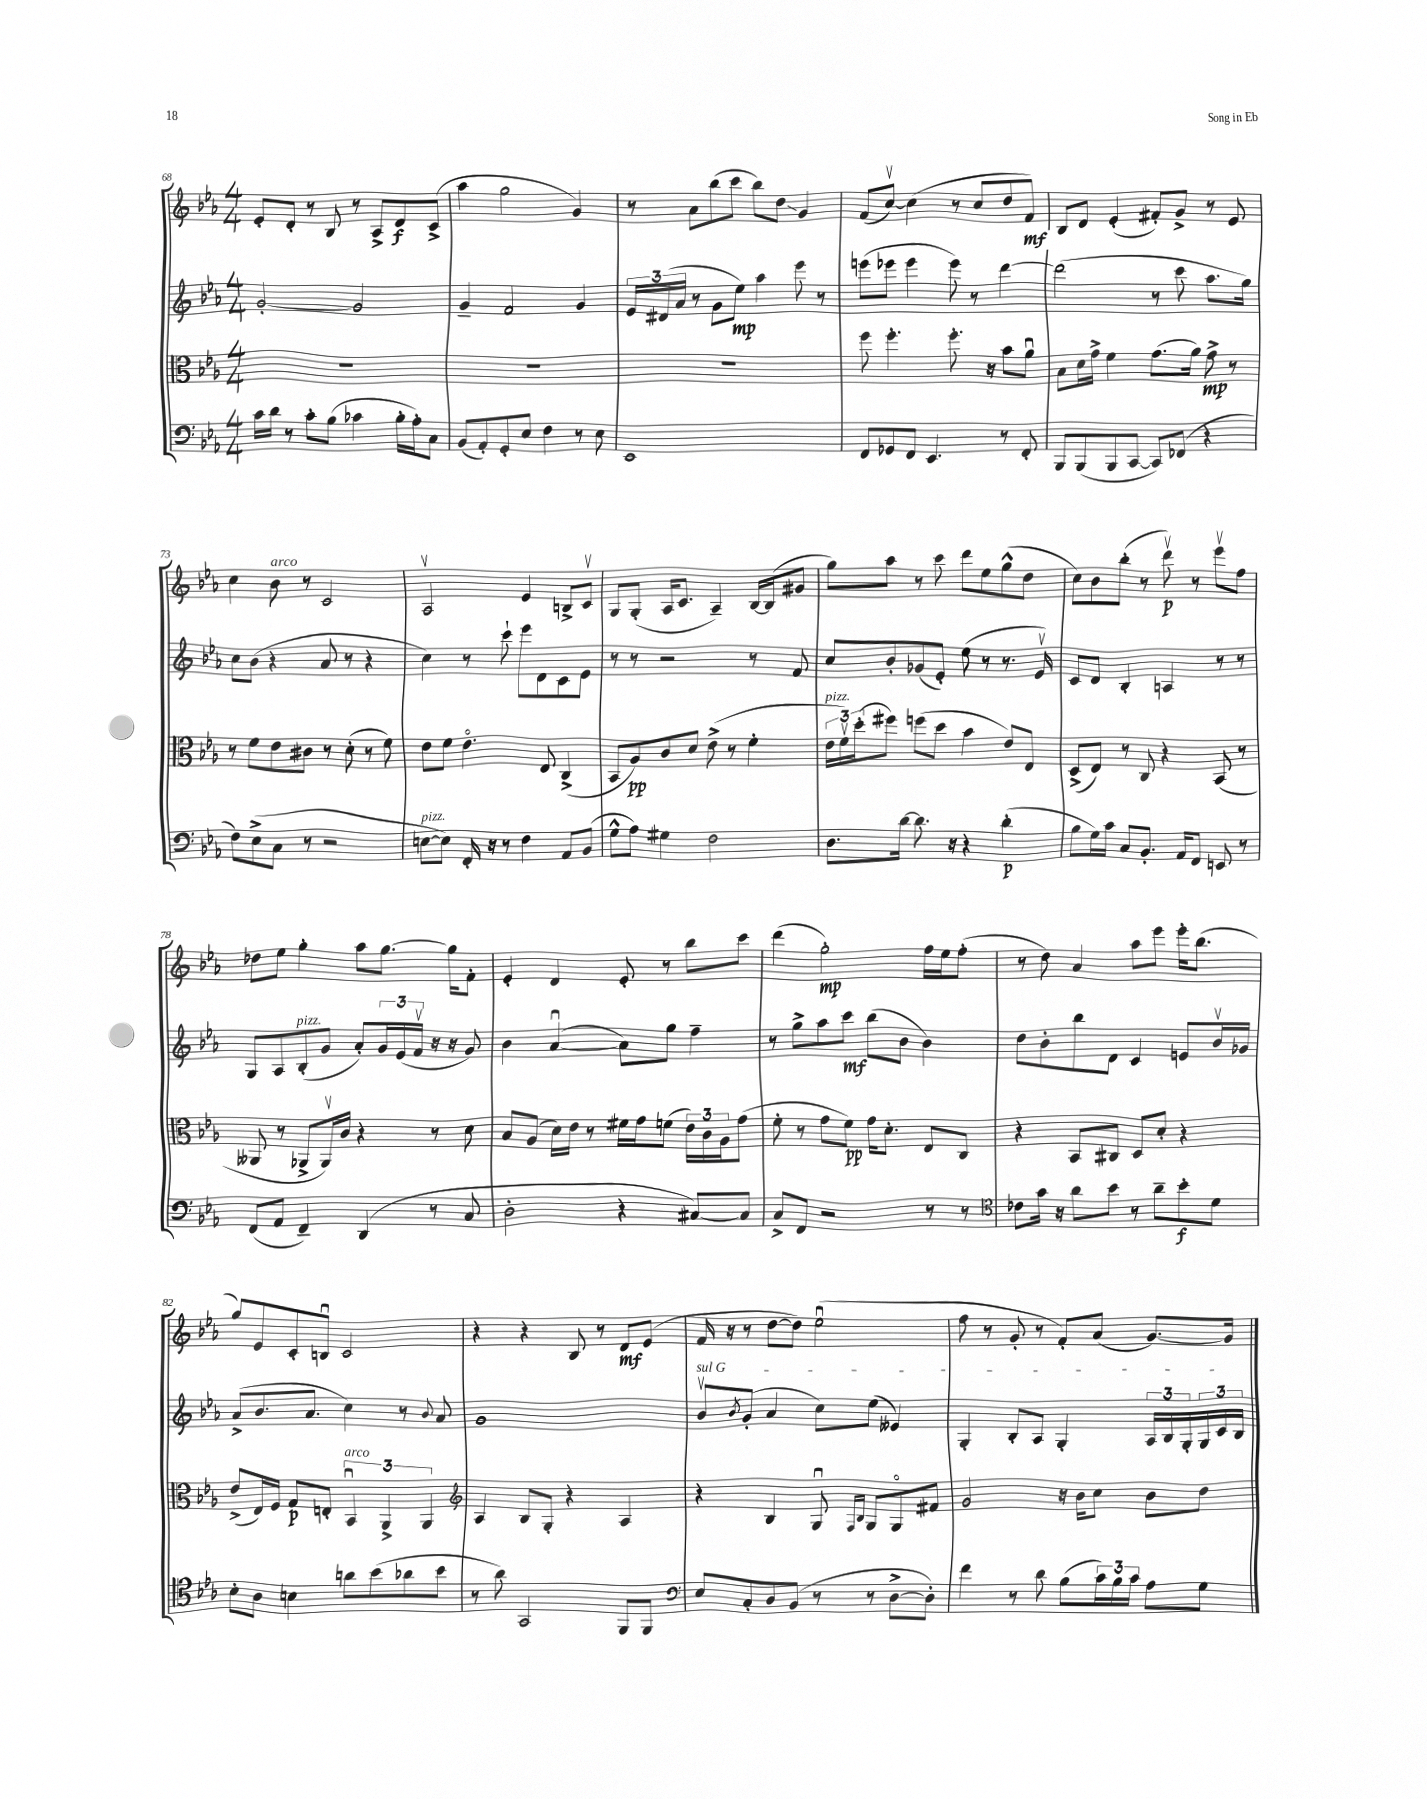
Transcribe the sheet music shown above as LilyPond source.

<<
\new StaffGroup <<
\new Staff = "s0" {
    \clef treble \key ees \major \numericTimeSignature \time 4/4
    ees'8-. d'8-. r8 bes8 r8 aes8-> d'8\f c'8->( |
    aes''4 g''2 g'4) |
    r8 aes'8 bes''8( c'''8 bes''8) d''8\glissando g'4 |
    f'8( c''8~\upbow) c''4( r8 c''8 d''8 f'8\mf) |
    bes8 d'8 ees'4-.( fis'8-.) g'8-> r8 ees'8 |
    c''4 bes'8^\markup { \italic "arco" } r8 c'2 |
    aes2\upbow ees'4 b8-> c'8\upbow |
    g8 g8-.( aes16 c'8. aes4--) bes16~ bes16( gis'8 |
    g''8) aes''8 r8 c'''8 d'''8 ees''8 g''8-^( d''8 |
    c''8) bes'8 bes''8-.( r8 d'''8\upbow\p) r8 ees'''8\upbow f''8 |
    des''8 ees''8 g''4-. aes''8 g''8.~ g''16 f'8-. |
    ees'4-. d'4 ees'8-. r8 bes''8 c'''8 |
    d'''4( g''2-.\mp) f''16 ees''16 f''8-.( |
    r8 d''8) aes'4 aes''8 ees'''8 ees'''16-. bes''8.( |
    g''8) ees'8 c'8-. b8\downbow c'2 |
    r4 r4 bes8 r8 d'8\mf ees'8( |
    f'16 r16 r8 d''8~ d''8) ees''2\downbow( |
    f''8 r8 g'8-. r8 f'8-.) aes'8( g'8.~) g'16 \bar "|." |
}
\new Staff = "s1" {
    \clef treble \key ees \major \numericTimeSignature \time 4/4
    g'2~-. g'2 |
    g'4-- f'2 g'4 |
    \tuplet 3/2 { ees'16 dis'16( aes'16 } r8 g'8 ees''8\mp) aes''4 ees'''8 r8 |
    e'''8( ees'''8 ees'''4 ees'''8) r8 d'''4~ |
    d'''2( r8 c'''8 aes''8. g''16) |
    c''8 bes'8( r4 aes'8 r8 r4 |
    c''4) r8 c'''8-! ees'''8 d'8 c'8 ees'8 |
    r8 r8 r2 r8 f'8 |
    c''8 bes'8-. ges'8( ees'8-.) ees''8( r8 r8. ees'16\upbow) |
    c'8 d'8 bes4-. a4 r8 r8 |
    g8 aes8 bes8-.^\markup { \italic "pizz." }( g'8 aes'8-.) \tuplet 3/2 { g'16 ees'16( f'16\upbow } r16 r16 g'8) |
    bes'4 aes'4~\downbow( aes'8) g''8 f''4-- |
    r8 g''8-> aes''8 c'''8\mf bes''8( bes'8 bes'4) |
    d''8 bes'8-. bes''8 d'8 c'4 e'8 bes'16\upbow ges'16 |
    aes'8->( bes'8. aes'8. c''4) r8 \appoggiatura { bes'8 } aes'8 |
    g'1 |
    \once \override TextSpanner.bound-details.left.text = \markup { \italic "sul G" } bes'8\upbow\startTextSpan \acciaccatura { bes'8 } g'8-.( aes'4 c''8) ees''8( eeses'4) |
    g4-. bes8-. aes8 g4-. \tuplet 3/2 { aes16 bes16 g16-. } \tuplet 3/2 { g16 c'16 bes16\stopTextSpan } \bar "|." |
}
\new Staff = "s2" {
    \clef alto \key ees \major \numericTimeSignature \time 4/4
    R1 |
    R1 |
    R1 |
    f''8 f''4.-. f''8.-. r16 bes'8 aes'8\downbow |
    bes8 d'16 g'16-> f'4 g'8.( aes'16) g'8->\mp r8 |
    r8 f'8 ees'8 cis'8 r8 d'8-.( r8 f'8) |
    ees'8 f'8 ees'4.\flageolet ees8 c4->( |
    bes,8 aes8\pp) c'8 d'8 ees'8->( r8 f'4-. |
    \tuplet 3/2 { ees'16^\markup { \italic "pizz." } f'16\upbow) d''16-.( } fis''8) f''8( d''8 bes'4 ees'8) ees8 |
    d8->( ees8) r8 c8 r4 bes,8( r8 |
    aeses,8 r8 aes,8-> aes,16\upbow) c'16 r4 r8 d'8 |
    bes8 aes8( d'16) ees'16 r8 fis'16 g'16 f'8( \tuplet 3/2 { ees'16) c'16 aes16 } g'8( |
    f'8-. r8 g'8 f'8\pp) g'16 d'8.-. ees8 c8 |
    r4 bes,8 cis8 d8 d'8-. r4 |
    ees'8->( ees16) f16 g8\p e8-. \tuplet 3/2 { bes,4\downbow^\markup { \italic "arco" } aes,4-> aes,4 } |
    \clef treble aes4 bes8 g8-. r4 aes4 |
    r4 bes4 g8\downbow \grace { f16 bes16 } g8 g8\flageolet fis'8 |
    g'2 r16 bes'16 c''8 bes'8 d''8 \bar "|." |
}
\new Staff = "s3" {
    \clef bass \key ees \major \numericTimeSignature \time 4/4
    c'16 d'16 r8 c'8-. bes8( ces'4 bes16-. aes16-.) c8 |
    bes,8( aes,8-.) g,8-. ees8 f4 r8 ees8 |
    ees,1 |
    f,8 ges,8 f,8 ees,4. r8 f,8-. |
    bes,,8 bes,,8( bes,,8 c,8~ c,8) fes,8( r4 |
    f8) ees8->( c8 r8 r2 |
    e8~^\markup { \italic "pizz." } e8) f,16-. r16 r8 f4 aes,8 bes,8( |
    g8-^ aes8) gis4 f2 |
    d8. d'16~ d'8. r16 r4 d'4-.\p( |
    bes8 g16) c'16 c8 bes,8.-. aes,16 f,8 e,8 r8 |
    f,8( aes,8 f,4--) d,4( r8 c8 |
    d2-. r4 cis8~) cis8 |
    c8-> f,8 r2 r8 r8 |
    \clef tenor ces'8 g'16 r16 aes'8 bes'8 r8 aes'8-- bes'8-.\f d'8 |
    bes8-. aes8 b4 a'8 bes'8( aes'8 bes'8 |
    r8 aes'8) g,2 f,8 f,8 |
    \clef bass ees8 c8-. d8 bes,8( r8 r8 d8~-> d8-.) |
    f'4 r8 d'8 bes8( \tuplet 3/2 { c'16) bes16 c'16 } aes8 g8 \bar "|." |
}
>>
>>
\layout { \context { \Score currentBarNumber = #68 } }
